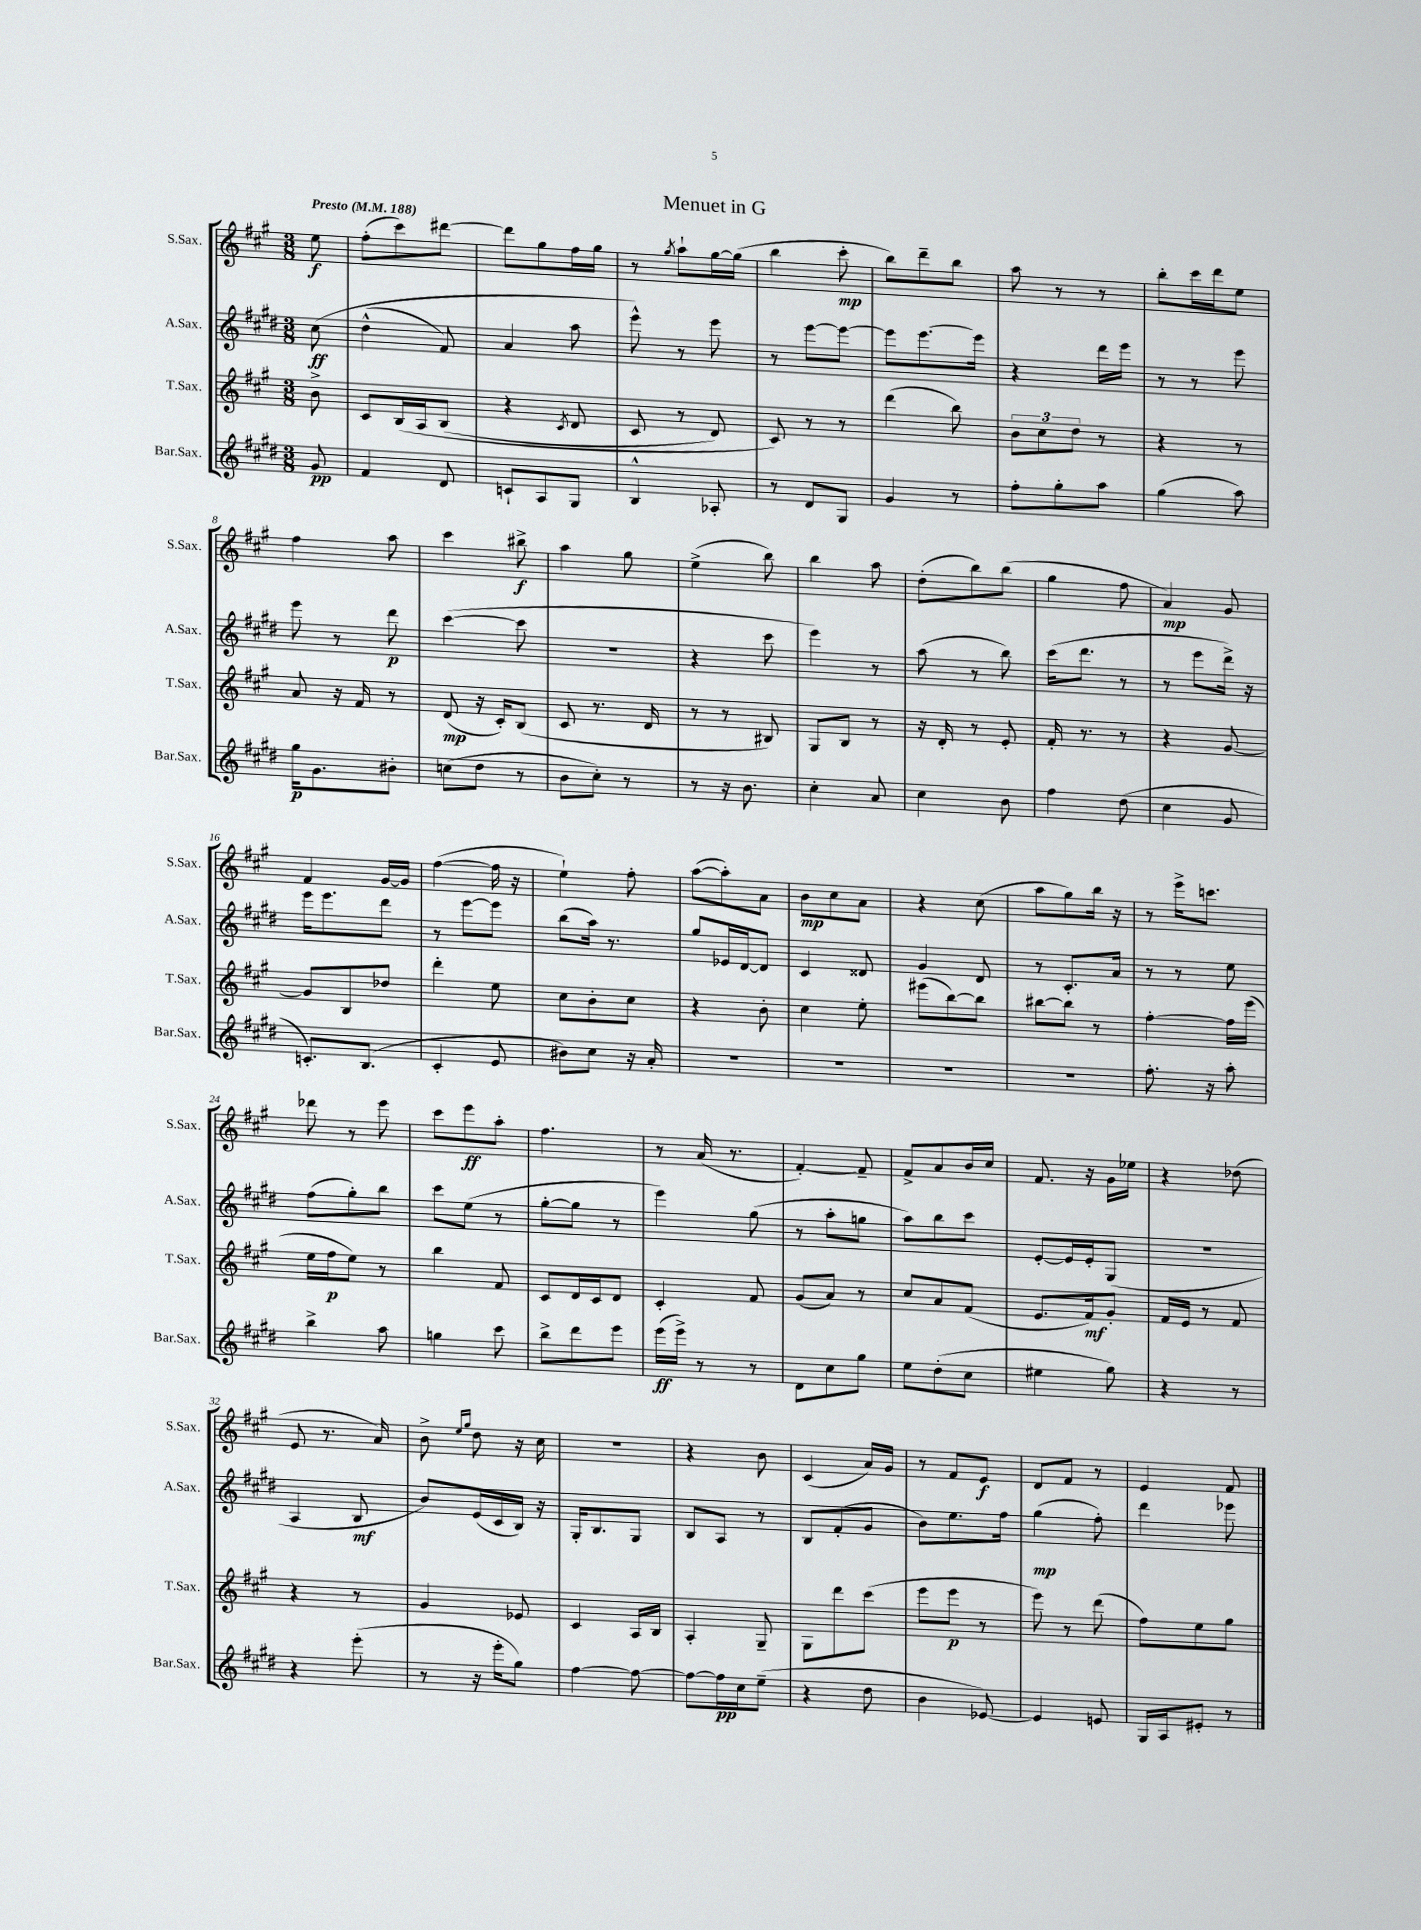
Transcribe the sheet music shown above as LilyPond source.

\header { title = "Menuet in G" }
<<
\new StaffGroup <<
\new Staff = "s0" \with { instrumentName = "S.Sax." shortInstrumentName = "S.Sax." } {
    \clef treble \key a \major \numericTimeSignature \time 3/8 \partial 8 \tempo "Presto" 4 = 188
    e''8\f |
    fis''8-.( cis'''8) dis'''8~ |
    dis'''8 gis''8 fis''16 gis''16 |
    r8 \acciaccatura { gis''8 } a''8-! gis''16~ gis''16( |
    b''4 cis'''8-.\mp |
    b''8) d'''8-- b''8 |
    a''8 r8 r8 |
    b''8-. cis'''16 d'''16 e''8 |
    fis''4 a''8 |
    cis'''4 bis''8->\f |
    a''4 gis''8 |
    e''4->( b''8) |
    b''4 a''8 |
    d''8-.( b''8) b''8( |
    gis''4 fis''8 |
    a'4\mp) gis'8 |
    fis'4 gis'16~ gis'16 |
    fis''4~( fis''16 r16 |
    e''4-!) fis''8-. |
    a''8~( a''8-.) a'8 |
    b'8\mp cis''8 a'8 |
    r4 cis''8( |
    a''8 gis''8) b''16 r16 |
    r8 e'''16-> c'''8. |
    des'''8 r8 e'''8 |
    cis'''8 e'''8\ff a''8-. |
    fis''4. |
    r8 a'16( r8. |
    fis'4~-.) fis'8-- |
    fis'8-> a'8 b'16 cis''16 |
    fis'8. r16 gis'16 ees''16 |
    r4 des''8( |
    e'8 r8. a'16) |
    b'8-> \grace { e''16 gis''16 } d''8 r16 cis''16 |
    R4. |
    r4 b'8 |
    cis'4( a'16) gis'16 |
    r8 fis'8 e'8\f |
    d'8 fis'8 r8 |
    e'4 fis'8 \bar "|." |
}
\new Staff = "s1" \with { instrumentName = "A.Sax." shortInstrumentName = "A.Sax." } {
    \clef treble \key e \major \numericTimeSignature \time 3/8 \partial 8
    cis''8\ff\( |
    dis''4-^( fis'8) |
    a'4 a''8 |
    e'''8-^\) r8 e'''8 |
    r8 e'''8~ e'''8~ |
    e'''8 e'''8.~ e'''16 |
    r4 dis'''16 e'''16 |
    r8 r8 e'''8 |
    e'''8 r8 dis'''8\p |
    cis'''4~( cis'''8 |
    R4. |
    r4 cis'''8 |
    e'''4) r8 |
    a''8( r8 b''8) |
    cis'''16( dis'''8. r8 |
    r8 e'''8 dis'''16->) r16 |
    e'''16 e'''8. dis'''8 |
    r8 e'''8~ e'''8 |
    b''8( a''16) r8. |
    gis''8 ees'16 dis'16~ dis'8 |
    cis'4 disis'8 |
    gis'4 dis'8 |
    r8 cis'8.-. a'16 |
    r8 r8 e''8 |
    fis''8( gis''8-.) b''8 |
    cis'''8 e''8( r8 |
    gis''8~-. gis''8 r8 |
    e'''4) gis''8( |
    r8 a''8-. g''8 |
    a''8) b''8 cis'''8 |
    e'8~-. e'16 e'16-. gis8( |
    R4. |
    a4 b8\mf |
    b'8) e'16( cis'16 b16) r16 |
    gis16-. b8. gis8 |
    b8 a8 r8 |
    b8 fis'8-.( gis'8 |
    b'8) e''8. fis''16 |
    gis''4\mp( fis''8-.) |
    dis'''4 ees'''8 \bar "|." |
}
\new Staff = "s2" \with { instrumentName = "T.Sax." shortInstrumentName = "T.Sax." } {
    \clef treble \key a \major \numericTimeSignature \time 3/8 \partial 8
    b'8-> |
    cis'8 b16\( a16 b8( |
    r4 \acciaccatura { cis'8 } d'8 |
    cis'8 r8 d'8) |
    cis'8\) r8 r8 |
    d'''4( b''8) |
    \tuplet 3/2 { b'8 cis''8 d''8 } r8 |
    r4 r8 |
    a'8 r16 fis'16 r8 |
    d'8\mp( r16 cis'16-.) b8( |
    cis'8 r8. d'16 |
    r8 r8 bis8) |
    gis8 b8 r8 |
    r16 d'16-. r8 e'8-. |
    fis'16-. r8. r8 |
    r4 gis'8~ |
    gis'8 b8 des''8 |
    d'''4-. e''8 |
    cis''8 b'8-. cis''8 |
    r4 b'8-. |
    cis''4 e''8-. |
    eis'''8( b''8~) b''8 |
    bis''8~ bis''8 r8 |
    fis''4~-. fis''16 e'''16( |
    e''16 fis''16\p e''8) r8 |
    b''4 fis'8 |
    cis'8 d'16 cis'16 d'8 |
    cis'4-. fis'8 |
    gis'8( a'8) r8 |
    cis''8 a'8 fis'8( |
    e'8. fis'16\mf) gis'8-. |
    fis'16 e'16 r8 fis'8 |
    r4 r8 |
    gis'4 ees'8 |
    cis'4 a16 b16 |
    a4-. gis8-- |
    gis8 d'''8 cis'''8( |
    e'''8 e'''8\p r8 |
    e'''8) r8 d'''8( |
    fis''8) e''8 gis''8 \bar "|." |
}
\new Staff = "s3" \with { instrumentName = "Bar.Sax." shortInstrumentName = "Bar.Sax." } {
    \clef treble \key e \major \numericTimeSignature \time 3/8 \partial 8
    gis'8\pp |
    fis'4 dis'8 |
    c'8-! a8 gis8 |
    b4-^ aes8-. |
    r8 dis'8 gis8 |
    gis'4 r8 |
    fis''8-. gis''8-. a''8 |
    gis''4( a''8) |
    gis''16\p gis'8. bis'8-. |
    c''8( dis''8 r8 |
    b'8 cis''8-.) r8 |
    r8 r16 b'8. |
    cis''4-. a'8 |
    cis''4 b'8 |
    fis''4 dis''8( |
    cis''4 gis'8 |
    c'8.-.) b8.( |
    cis'4-. e'8 |
    bis'8) cis''8 r16 a'16-. |
    R4. |
    R4. |
    R4. |
    R4. |
    fis''8.-. r16 a''8-. |
    b''4-> a''8 |
    g''4 cis'''8 |
    b''8-> dis'''8 e'''8 |
    e'''16\ff( e'''16->) r8 r8 |
    dis'8 cis''8 gis''8 |
    e''8 dis''8-.( cis''8 |
    eis''4 gis''8) |
    r4 r8 |
    r4 e'''8-.( |
    r8 r16 e'''16-. gis''8) |
    fis''4~ fis''8~ |
    fis''8~ fis''16\pp cis''16 e''8--( |
    r4 dis''8 |
    b'4 ees'8~) |
    ees'4 e'8 |
    gis16 a16 eis'8-. r8 \bar "|." |
}
>>
>>
